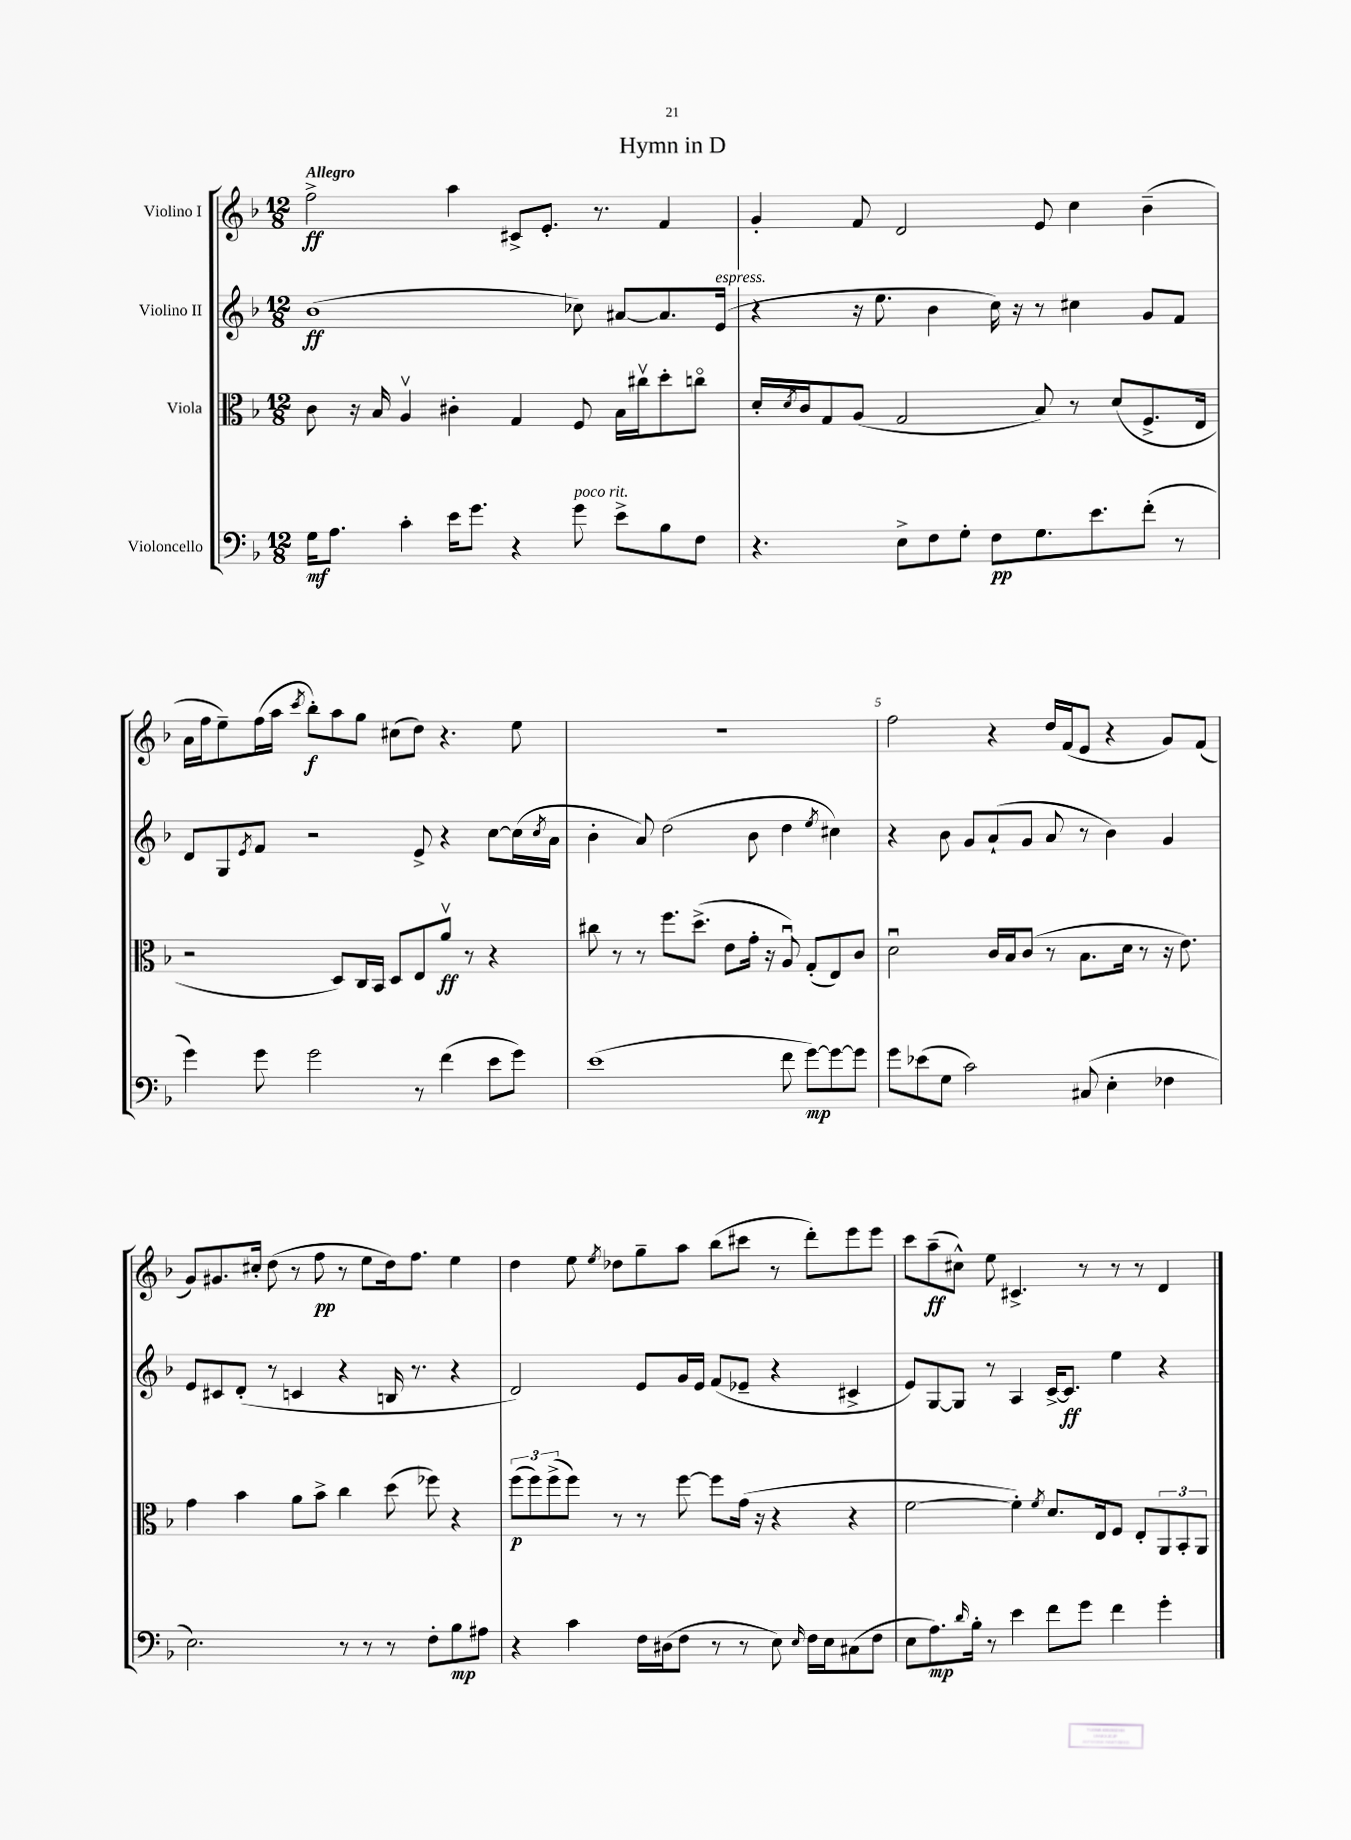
\header { title = "Hymn in D" }
<<
\new StaffGroup <<
\new Staff = "s0" \with { instrumentName = "Violino I" } {
    \clef treble \key f \major \numericTimeSignature \time 12/8 \tempo "Allegro"
    f''2->\ff a''4 cis'8-> e'8.-. r8. f'4 |
    g'4-. f'8 d'2 e'8 c''4 bes'4--( |
    a'16 f''16 e''8--) f''16( a''16 \acciaccatura { c'''8 } bes''8-.\f) a''8 g''8 cis''8( d''8) r4. e''8 |
    R1. |
    f''2 r4 d''16 f'16( e'8 r4 g'8) f'8( |
    g'8) gis'8. cis''16-. d''8( r8 f''8\pp r8 e''8 d''16) f''8. e''4 |
    d''4 e''8 \acciaccatura { e''8 } des''8 g''8-- a''8 bes''8( cis'''8 r8 d'''8-.) e'''8 e'''8 |
    c'''8 a''8--\ff( cis''8-^) e''8 cis'4.-> r8 r8 r8 d'4 \bar "|." |
}
\new Staff = "s1" \with { instrumentName = "Violino II" } {
    \clef treble \key f \major \numericTimeSignature \time 12/8
    bes'1\ff( ces''8) ais'8~ ais'8. e'16^\markup { \italic "espress." }( |
    r4 r16 e''8. bes'4 c''16) r16 r8 cis''4 g'8 f'8 |
    d'8 g8 \acciaccatura { e'8 } f'8 r2 e'8-> r4 c''8~ c''16( \acciaccatura { c''8 } a'16 |
    bes'4-. a'8) d''2( bes'8 d''4 \acciaccatura { e''8 } cis''4) |
    r4 bes'8 g'8 a'8-!( g'8 a'8 r8 bes'4) g'4 |
    e'8 cis'8 d'8-.( r8 c'4 r4 b16 r8. r4 |
    d'2) e'8 g'16 e'16 f'8( ees'8-- r4 cis'4-> |
    e'8) g8~ g8 r8 a4 c'16~-> c'8.\ff e''4 r4 \bar "|." |
}
\new Staff = "s2" \with { instrumentName = "Viola" } {
    \clef alto \key f \major \numericTimeSignature \time 12/8
    c'8 r16 bes16 a4\upbow cis'4-. g4 f8 bes16 cis''16\upbow d''8-. c''8\flageolet |
    d'16-. \acciaccatura { d'8 } c'16 g8 a8( g2 bes8) r8 d'8( f8.-> e16 |
    r2 d8) c16 bes,16 d8 e8 a'8\upbow\ff r8 r4 |
    cis''8 r8 r8 f''8. d''8.->( e'8 g'16-. r16 a8\downbow) g8-.( e8) c'8 |
    d'2\downbow c'16 bes16 c'8( r8 bes8. d'16 r8 r16 e'8.) |
    g'4 bes'4 a'8 bes'8-> c''4 d''8( fes''8) r4 |
    \tuplet 3/2 { f''8\p( f''8) f''8->( } f''8) r8 r8 f''8~ f''8 g'16( r16 r4 r4 |
    f'2~ f'4-.) \acciaccatura { f'8 } d'8. e16 f8 e8-. \tuplet 3/2 { a,8 bes,8-. a,8 } \bar "|." |
}
\new Staff = "s3" \with { instrumentName = "Violoncello" } {
    \clef bass \key f \major \numericTimeSignature \time 12/8
    g16\mf a8. c'4-. e'16 g'8. r4 g'8^\markup { \italic "poco rit." } e'8-> bes8 f8 |
    r4. e8-> f8 g8-. f8\pp g8. e'8. f'8-.( r8 |
    g'4) g'8 g'2 r8 f'4( e'8 g'8) |
    e'1( f'8 g'8~\mp) g'8~ g'8 |
    g'8 ees'8( g8 c'2) cis8( e4-. fes4 |
    e2.) r8 r8 r8 f8-. bes8\mp ais8 |
    r4 c'4 f16 dis16( f8 r8 r8 e8) \grace { e16 } f16 e16 cis8( f8 |
    e8 a8.\mp) \grace { d'16 } bes16-. r8 e'4 f'8 g'8 f'4 g'4-. \bar "|." |
}
>>
>>
\layout { \context { \Score \override BarNumber.break-visibility = ##(#f #t #t) barNumberVisibility = #(every-nth-bar-number-visible 5) } }
